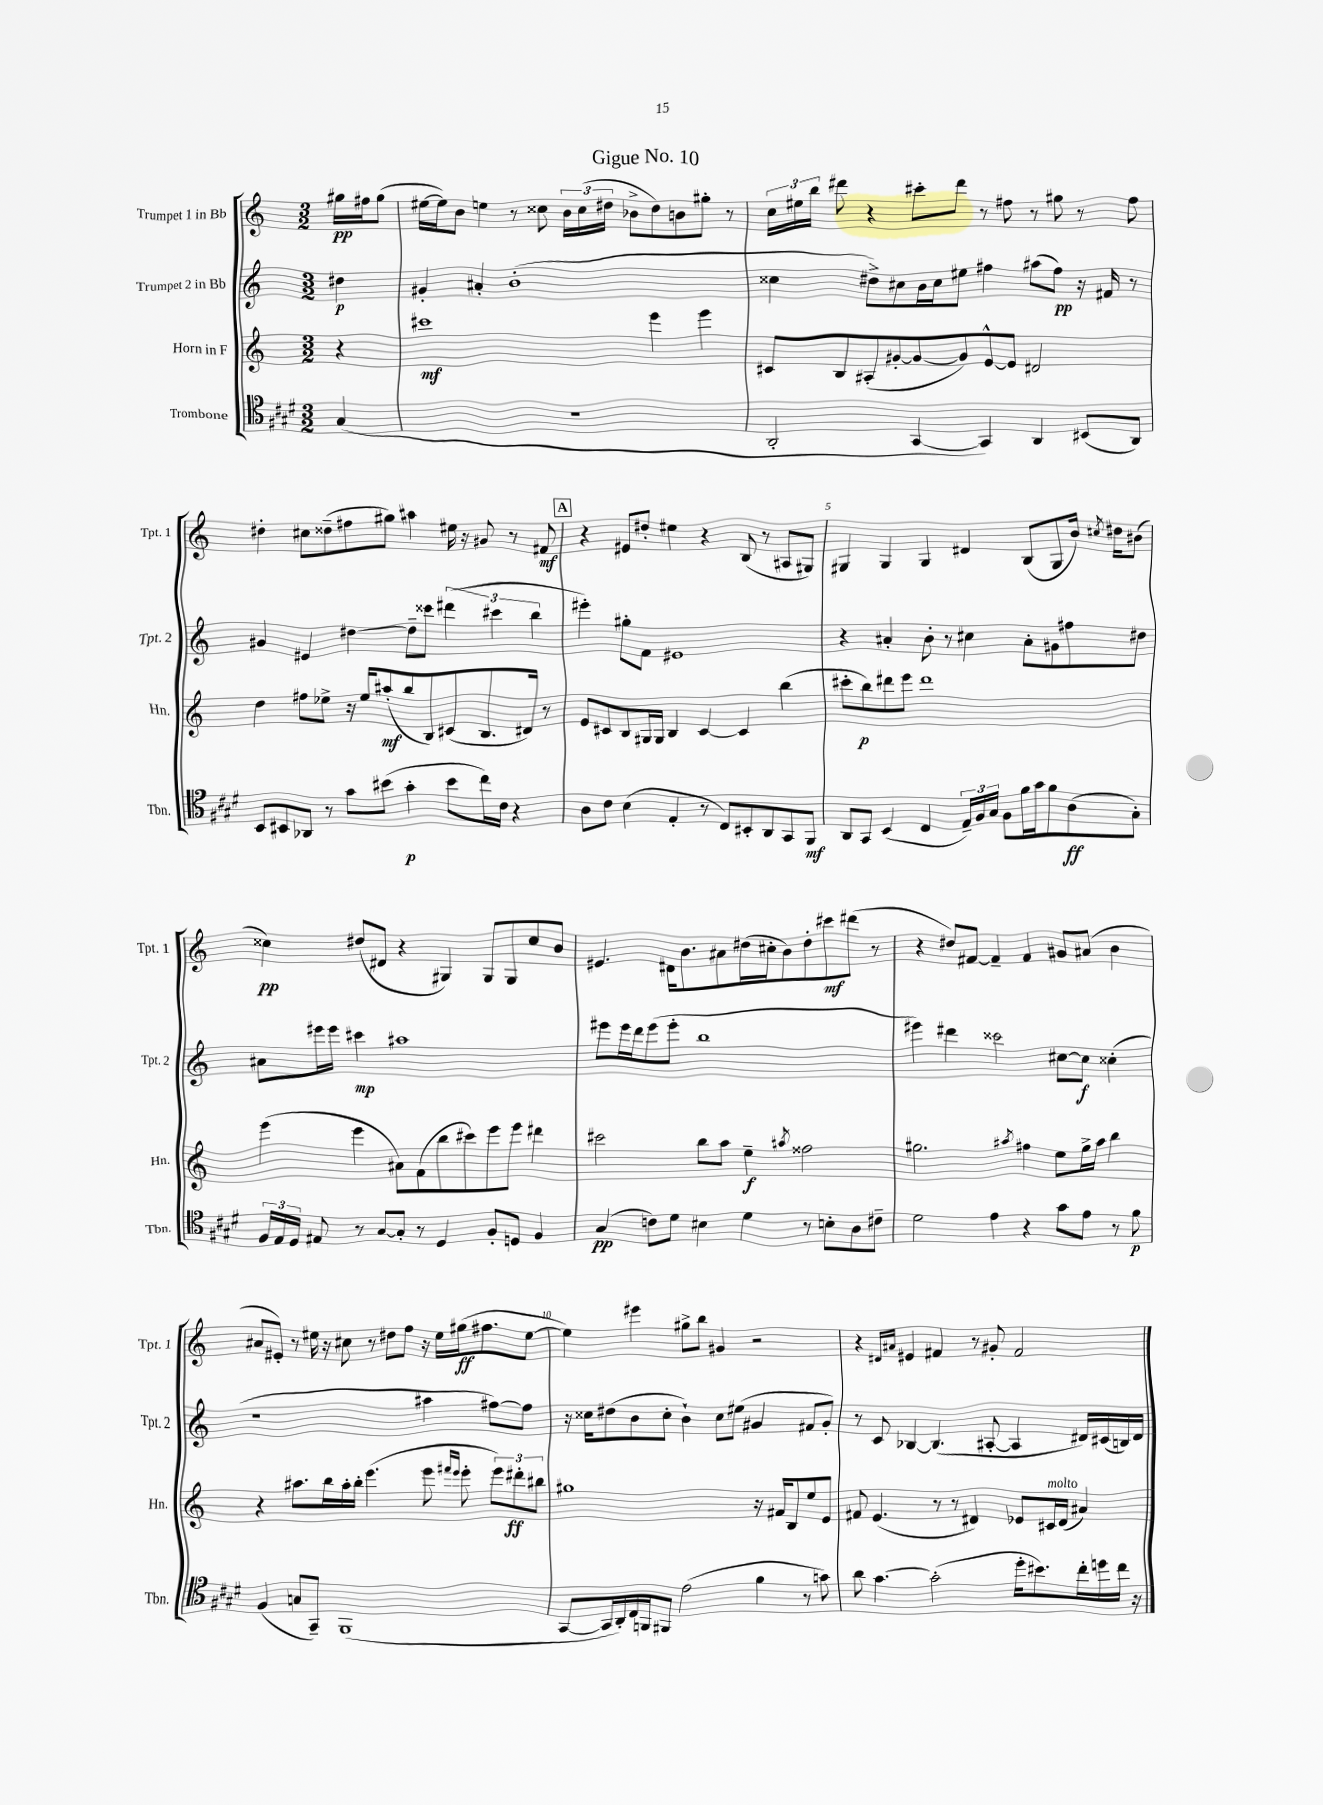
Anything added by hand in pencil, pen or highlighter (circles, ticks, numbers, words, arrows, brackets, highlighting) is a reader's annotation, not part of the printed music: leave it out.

**kern	**kern	**kern	**kern
*staff4	*staff3	*staff2	*staff1
*clefC4	*clefG2	*clefG2	*clefG2
*k[f#c#g#d#]	*k[]	*k[]	*k[]
*M3/2	*M3/2	*M3/2	*M3/2
(4G#/	4r	4dd#\	16gg#\LL
.	.	.	16ff#\J
.	.	.	(8gg#\J
=	=	=	=
1.r	1ccc#	4g#'/	[16ee#\LL
.	.	.	16ee#\]J)
.	.	.	8b\J
.	.	4a#'/	4ee\
.	.	(1b'	8r
.	.	.	8cc##\
.	.	.	24b\LL
.	.	.	(24cc##\
.	.	.	24dd#\JJ
.	.	.	8b-^\L
.	4eee\	.	8dd#\)
.	.	.	8b\
.	4eee\	.	8gg#'\J
.	.	.	8r
=	=	=	=
2AA'/	8c#/L	4cc##\	24cc\LL
.	.	.	24ee#\
.	.	.	24bb\JJ
.	8B/	.	8ddd#\
.	(8A#'/	8dd#^\L)	4r
.	[8g#'/	8cc#\	.
[4GG#/	8g#/_	16b\L	8ccc#'\L
.	.	16cc#\J	.
.	8g#/])	8ee#\J	8ddd#\J
4GG#/])	[8e^^/	4ff#\	8r
.	8e/]J	.	8ff#\
4AA/	2d#/	(8aa#\L	8r
.	.	8ff#\J)	8gg#\
(8BB#/L	.	16r	8r
.	.	16f#/	.
8AA/J)	.	8r	8ff#\
=	=	=	=
8BB/L	4dd\	4g#/	4dd#'\
8BB#/	.	.	.
8AA-/J	8ff#\L	4e#/	8cc#\L
8r	8ee-^\J	.	(8dd##~\
8g#\L	16r	[4dd#\	8ff#\
.	16ee-/LK	.	.
(8b#\J	(8aa#'/	.	8gg#\J)
4g#'\	8bb/	8dd#~\]L	4aa#\
.	8B/)	8ccc##\J	.
8b#\L	(8c#/	(6ddd#\	16ee#\
.	.	.	16r
16cc#\L)	8.B/	.	8g#/
.	.	6ccc#\	.
16c#\JJ	.	.	.
4r	.	.	8r
.	16d#/Jk)	.	.
.	.	6bb\	.
.	8r	.	8f#/
=	=	=	=
8A\L	8e/L	4eee#'\)	4r
8c#\J	8c#/	.	.
(4B\	8B/	8gg#'\L	8e#/L
.	16G#/L	8f\J	8dd#'/J
.	16G#/JJ	.	.
4E'/	4B/	1e#	4ee#\
8r	[4c#/	.	4r
8C#/L)	.	.	.
8BB#'/	4c#/]	.	(8B/
8AA/	.	.	8r
8GG#/	(4bb\	.	8A#/L
8FF#/J	.	.	8G#/J)
=	=	=	=
8AA/L	8ccc#'\L	4r	4G#/
8GG#/J	8bb\)	.	.
(4BB/	8ddd#\	4a#'/	4G#/
.	8eee\J	.	.
4C#/	1ddd#	8b'\	4G#/
.	.	8r	.
24E~/LL)	.	4cc#\	4d#/
24F#/	.	.	.
24G#/JJ	.	.	.
8F#\L	.	.	.
16f#\L	.	8a#'\L	(8B/L
16g#\J	.	.	.
8f#\	.	8g#\	8G#/
(8A\	.	8ff#\	16b/Jk)
.	.	.	8qcc#/
.	.	.	16dd#\LK
8G#'\J)	.	8dd#\J	(8b#\J
=	=	=	=
24F#/LL	(4eee\	8a#\L	4cc##\)
24E/	.	.	.
24D#/JJ	.	.	.
8E#/	.	16eee#\L	.
.	.	16eee#\JJ	.
8r	4eee\	4ccc#\	(8dd#/L
[8G#/L	.	.	8d#/J
8G#'/]J	8a#\L)	1aa#	4r
8r	(8f\	.	.
4D#/	8bb\	.	4G#/)
.	8ccc#\)	.	.
8F#'/L	8eee\	.	8G#/L
8D/J	8eee\J	.	8G#/
4F#/	4ddd#\	.	8cc##/
.	.	.	8b/J
=	=	=	=
(4G#/	2ccc#\	8eee#\L	4.e#/
.	.	16eee#\L	.
.	.	16ddd\J	.
8c\L)	.	(8eee#\	.
8d#\J	.	8eee#'\J	16d#\LK
.	.	.	8.b\
4B#\	8bb\L	1bb	.
.	8aa\J	.	8a#\
4d#\	4ee~\	.	(16dd#\L
.	.	.	16cc#'\J
.	.	.	8b\)
.	8qaa#/	.	.
8r	2ff##\	.	8dd#'\
8B'\L	.	.	8ccc#\
8A\	.	.	(8ddd#\J
8c#~\J	.	.	8r
=	=	=	=
2d#\	2.gg#\	4eee#\)	4r
.	.	4ddd#\	8dd#/L)
.	.	.	[8f#/J
4e\	.	2ccc##\	4f#~/]
.	8qaa#/	.	.
4r	4ff#\	.	4f#/
8g#\L	8ee\L	[8cc#\L	8g#/L
8e\J	16gg#^\L	8cc#\]J	(8a#/J
.	16aa#\JJ	.	.
8r	4bb\	(4cc##'\	4b\
8f#\	.	.	.
=	=	=	=
(4F#/	4r	1r	8a#/L
.	.	.	8e#'/J)
8G/L	8.aa#\L	.	8r
8GG#~/J)	.	.	16ee#\
.	16bb\L	.	16r
(1FF#	16aa#'\	.	8cc#\
.	16bb'\JJ	.	.
.	(4.eee\	.	8r
.	.	.	8dd#\L
.	.	.	8ff\J
.	8eee\	4aa#\	16r
.	.	.	16ee#\LL
.	16qqfff#/LL	.	.
.	16qqeee/JJ	.	.
.	8eee'\	.	(16gg#\J
.	.	.	8.ff#\
.	12eee\L)	[8ff#\L)	.
.	12ddd#'\	.	.
.	.	8ff#\]J	[8ee#\J
.	12bb#\J	.	.
=	=	=	=
[8GG#/L	1gg#	16r	4ee#\])
.	.	16cc##\LK	.
16GG#/]L	.	(8dd#\	.
16AA'/)	.	.	.
16C#/	.	8b\	4eee#\
16FF/J	.	.	.
8FF#/J	.	8cc##'\J	.
(2e\	.	4b`\)	8gg#^\L
.	.	.	8bb\J
.	.	8cc##\L	4g#/
.	.	(8ee#\J	.
4f#\	16r	4g#/	2r
.	16f#/LK	.	.
.	8B/	.	.
8r	8ee/	8f#/L	.
8g\)	8e/J	8g#'/J)	.
=	=	=	=
8a\	8f#/	8r	4r
[4.g#\	(4.e/	8c/	.
.	.	.	16qqd#/LL
.	.	.	16qqa#/JJ
.	.	[4B-/	4e#/
(2g#'\]	8r	(4.B-/]	4f#/
.	8r	.	.
.	4d#/)	.	8r
.	.	[8A#'/	8g#'/
16dd#'\LK	8e-/L	4A#/]	2f#/
8.b#\)	.	.	.
.	16c#/L	.	.
.	(16d#/JJ	.	.
16cc#'\L	4a#/)	16d#/LL)	.
16dd\	.	(16c#/	.
16cc#\JJ	.	16B/)	.
16r	.	16d#/JJ	.
==	==	==	==
*-	*-	*-	*-
